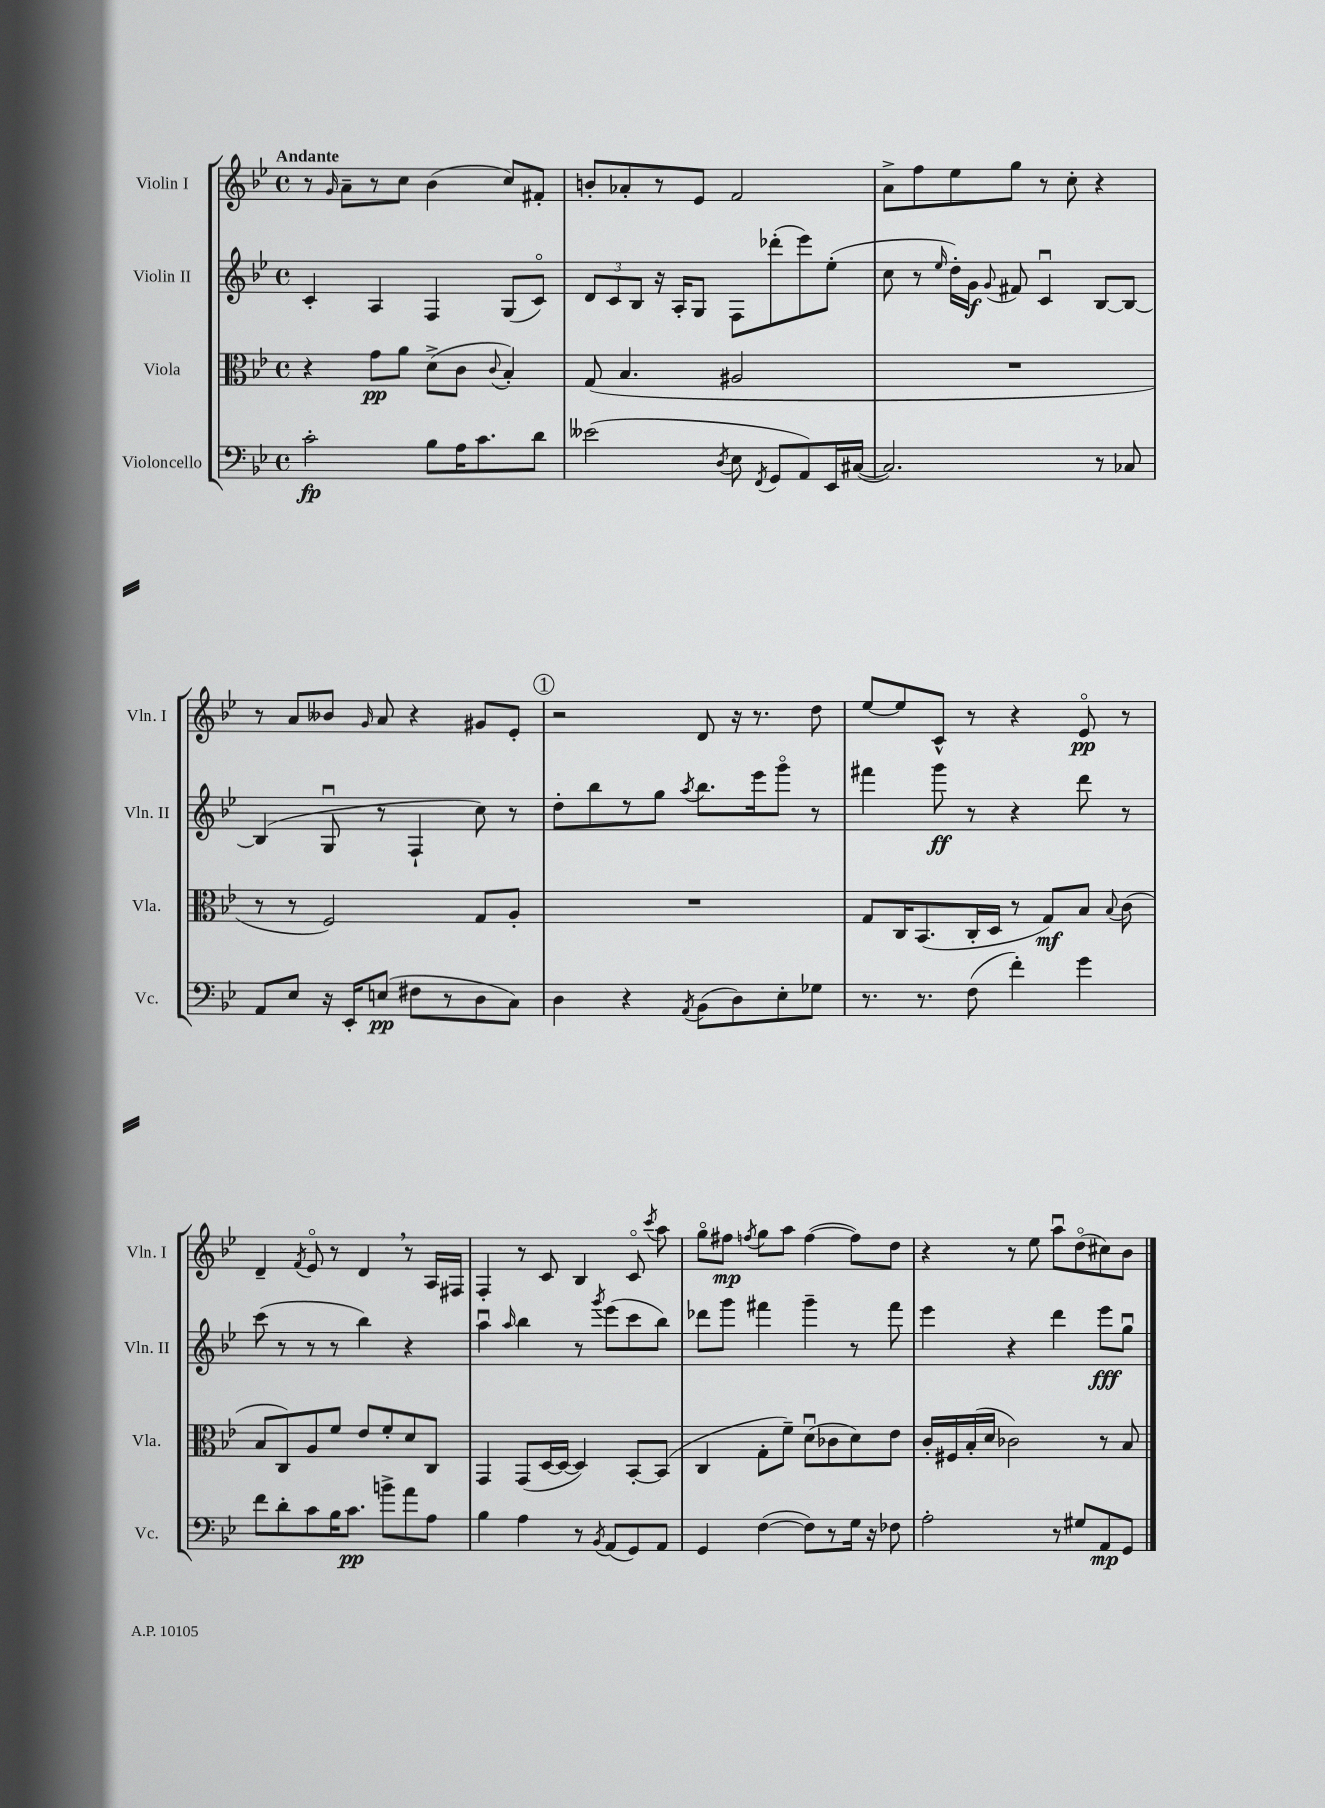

**kern	**dynam	**kern	**dynam	**kern	**dynam	**kern	**dynam
*part4	*part4	*part3	*part3	*part2	*part2	*part1	*part1
*staff4	*staff4	*staff3	*staff3	*staff2	*staff2	*staff1	*staff1
*I"Violoncello	*	*I"Viola	*	*I"Violin II	*	*I"Violin I	*
*I'Vc.	*	*I'Vla.	*	*I'Vln. II	*	*I'Vln. I	*
*clefF4	*	*clefC3	*	*clefG2	*	*clefG2	*
*k[b-e-]	*	*k[b-e-]	*	*k[b-e-]	*	*k[b-e-]	*
*M4/4	*	*M4/4	*	*M4/4	*	*M4/4	*
*met(c)	*	*met(c)	*	*met(c)	*	*met(c)	*
=1	=1	=1	=1	=1	=1	=1	=1
!	!	!	!	!	!	!LO:TX:a:B:t=Andante	!
2c'\	fp	4r	.	4c'/	.	8r	.
.	.	.	.	.	.	16qqg/	.
.	.	.	.	.	.	8a~\L	.
.	.	8g\L	pp	4A/	.	8r	.
.	.	8a\J	.	.	.	8cc\J	.
8B-\L	.	(8d^\L	.	4F/	.	(4b-\	.
16A\K	.	8c\J	.	.	.	.	.
8.c\	.	.	.	.	.	.	.
.	.	8qqc/	.	.	.	.	.
.	.	4B-'/)	.	(8G/L	.	8cc/L)	.
8d\J	.	.	.	8c/J)	.	8f#X'/J	.
=2	=2	=2	=2	=2	=2	=2	=2
(2e--X\	.	(8G/	.	12d/L	.	8bn'/L	.
.	.	.	.	12c/	.	.	.
.	.	4.B-/	.	.	.	8a-X'/	.
.	.	.	.	12B-/J	.	.	.
.	.	.	.	16r	.	8r	.
.	.	.	.	16A'/KL	.	.	.
.	.	.	.	8G/J	.	8e-/J	.
8qD/	.	.	.	.	.	.	.
8E-\	.	2A#X/	.	8F\L	.	2f/	.
8qFF/	.	.	.	.	.	.	.
8GG/L	.	.	.	(8ddd-X'\	.	.	.
8AA/)	.	.	.	8eee-\)	.	.	.
16EE-/L	.	.	.	(8ee-'\J	.	.	.
([16C#X/JJ	.	.	.	.	.	.	.
=3	=3	=3	=3	=3	=3	=3	=3
2.C#/])	.	1r	.	8cc\	.	8a^\L	.
.	.	.	.	8r	.	8ff\	.
.	.	.	.	16qqee-/	.	.	.
.	.	.	.	16dd'\LL)	.	8ee-\	.
.	.	.	.	16g\JJ	f	.	.
.	.	.	.	8qqg/	.	.	.
.	.	.	.	8f#X/	.	8gg\J	.
.	.	.	.	4cu/	.	8r	.
.	.	.	.	.	.	8cc'\	.
8r	.	.	.	[8B-/L	.	4r	.
8C-X/	.	.	.	8B-/J_	.	.	.
!!LO:LB:g=z
=4	=4	=4	=4	=4	=4	=4	=4
8AA/L	.	8r	.	(4B-/]	.	8r	.
8E-/J	.	8r	.	.	.	8a/L	.
16r	.	2F/)	.	8Gu/	.	8b--X/J	.
16EE-'/KL	.	.	.	.	.	.	.
.	.	.	.	.	.	16qqg/	.
(8En/J	pp	.	.	8r	.	8a/	.
8F#X\L	.	.	.	4F`/	.	4r	.
8r	.	.	.	.	.	.	.
8D\	.	8G/L	.	8cc\)	.	8g#X/L	.
8C\J)	.	8A'/J	.	8r	.	8e-'/J	.
!!LO:REH:place=s1:t=1
=5	=5	=5	=5	=5	=5	=5	=5
4D\	.	1r	.	8dd'\L	.	2r	.
.	.	.	.	8bb-\	.	.	.
4r	.	.	.	8r	.	.	.
.	.	.	.	8gg\J	.	.	.
8qAA/	.	.	.	8qaa/	.	.	.
(8BB-\L	.	.	.	8.bb-\L	.	8d/	.
8D\)	.	.	.	.	.	16r	.
.	.	.	.	16eee-\k	.	8.r	.
8E-'\	.	.	.	8ggg\J	.	.	.
8G-X\J	.	.	.	8r	.	8dd\	.
=6	=6	=6	=6	=6	=6	=6	=6
8.r	.	8G/L	.	4fff#X\	.	[8ee-/L	.
.	.	16C/K	.	.	.	8ee-/]	.
8.r	.	(8.BB-/	.	.	.	.	.
.	.	.	.	8ggg\	ff	8c^^/J	.
(8F\	.	16C'/L	.	8r	.	8r	.
.	.	16D/JJ	.	.	.	.	.
4f'\)	.	8r	.	4r	.	4r	.
.	.	8G/L)	mf	.	.	.	.
4g\	.	8B-/J	.	8ddd\	.	8e-/	pp
.	.	8qqB-/	.	.	.	.	.
.	.	(8c\	.	8r	.	8r	.
!!LO:LB:g=z
=7	=7	=7	=7	=7	=7	=7	=7
8f\L	.	8B-/L	.	(8ccc\	.	4d~/	.
8d'\	.	8C/)	.	8r	.	.	.
.	.	.	.	.	.	8qf/	.
8c\	.	8A/	.	8r	.	8e-/	.
16B-\K	.	8f/J	.	8r	.	8r	.
8.c\J	pp	.	.	.	.	.	.
.	.	8e-/L	.	4bb-\)	.	4d,/	.
8bn^\L	.	8f'/	.	.	.	.	.
8a\	.	8d/	.	4r	.	8r	.
8A\J	.	8C/J	.	.	.	16A/LL	.
.	.	.	.	.	.	16F#X/JJ	.
=8	=8	=8	=8	=8	=8	=8	=8
4B-\	.	4GG/	.	4aau\	.	4F'/	.
.	.	.	.	16qqaa/	.	.	.
4A\	.	(8GG/L	.	4bb-\	.	8r	.
.	.	[16D/L	.	.	.	8c/	.
.	.	16D/JJ_	.	.	.	.	.
8r	.	4D/])	.	8r	.	4B-/	.
8qBB-/	.	.	.	8qggg/	.	.	.
(8AA/L	.	.	.	(8eee-\L	.	.	.
8GG/)	.	[8BB-'/L	.	8ccc\	.	8c/	.
.	.	.	.	.	.	8qccc/	.
8AA/J	.	(8BB-/J]	.	8bb-\J)	.	8aa\	.
=9	=9	=9	=9	=9	=9	=9	=9
4GG/	.	4C/	.	8ddd-X\L	.	8gg\L	.
.	.	.	.	8ggg\J	.	8ff#X\J	mp
.	.	.	.	.	.	8qffn/	.
([4F\	.	8G'\L	.	4fff#X\	.	8gg\L	.
.	.	8f~\J)	.	.	.	8aa\J	.
8F\L])	.	(8du\L	.	4ggg~\	.	([4ff\	.
8r	.	8c-X\	.	.	.	.	.
16G\Jk	.	8d\)	.	8r	.	8ff\L])	.
16r	.	.	.	.	.	.	.
8F-X\	.	8e-\J	.	8fff#\	.	8dd\J	.
=10	=10	=10	=10	=10	=10	=10	=10
2A'\	.	16c'/LL	.	4eee-\	.	4r	.
.	.	16F#X/	.	.	.	.	.
.	.	(16B-'/	.	.	.	.	.
.	.	16d/JJ	.	.	.	.	.
.	.	2c-X\)	.	4r	.	8r	.
.	.	.	.	.	.	8ee-\	.
8r	.	.	.	4ddd\	.	8aau\L	.
8G#X/L	.	.	.	.	.	(8dd\	.
8AA/	mp	8r	.	8eee-\L	fff	8cc#X\)	.
8GG/J	.	8B-/	.	8ggu\J	.	8b-\J	.
==	==	==	==	==	==	==	==
*-	*-	*-	*-	*-	*-	*-	*-
